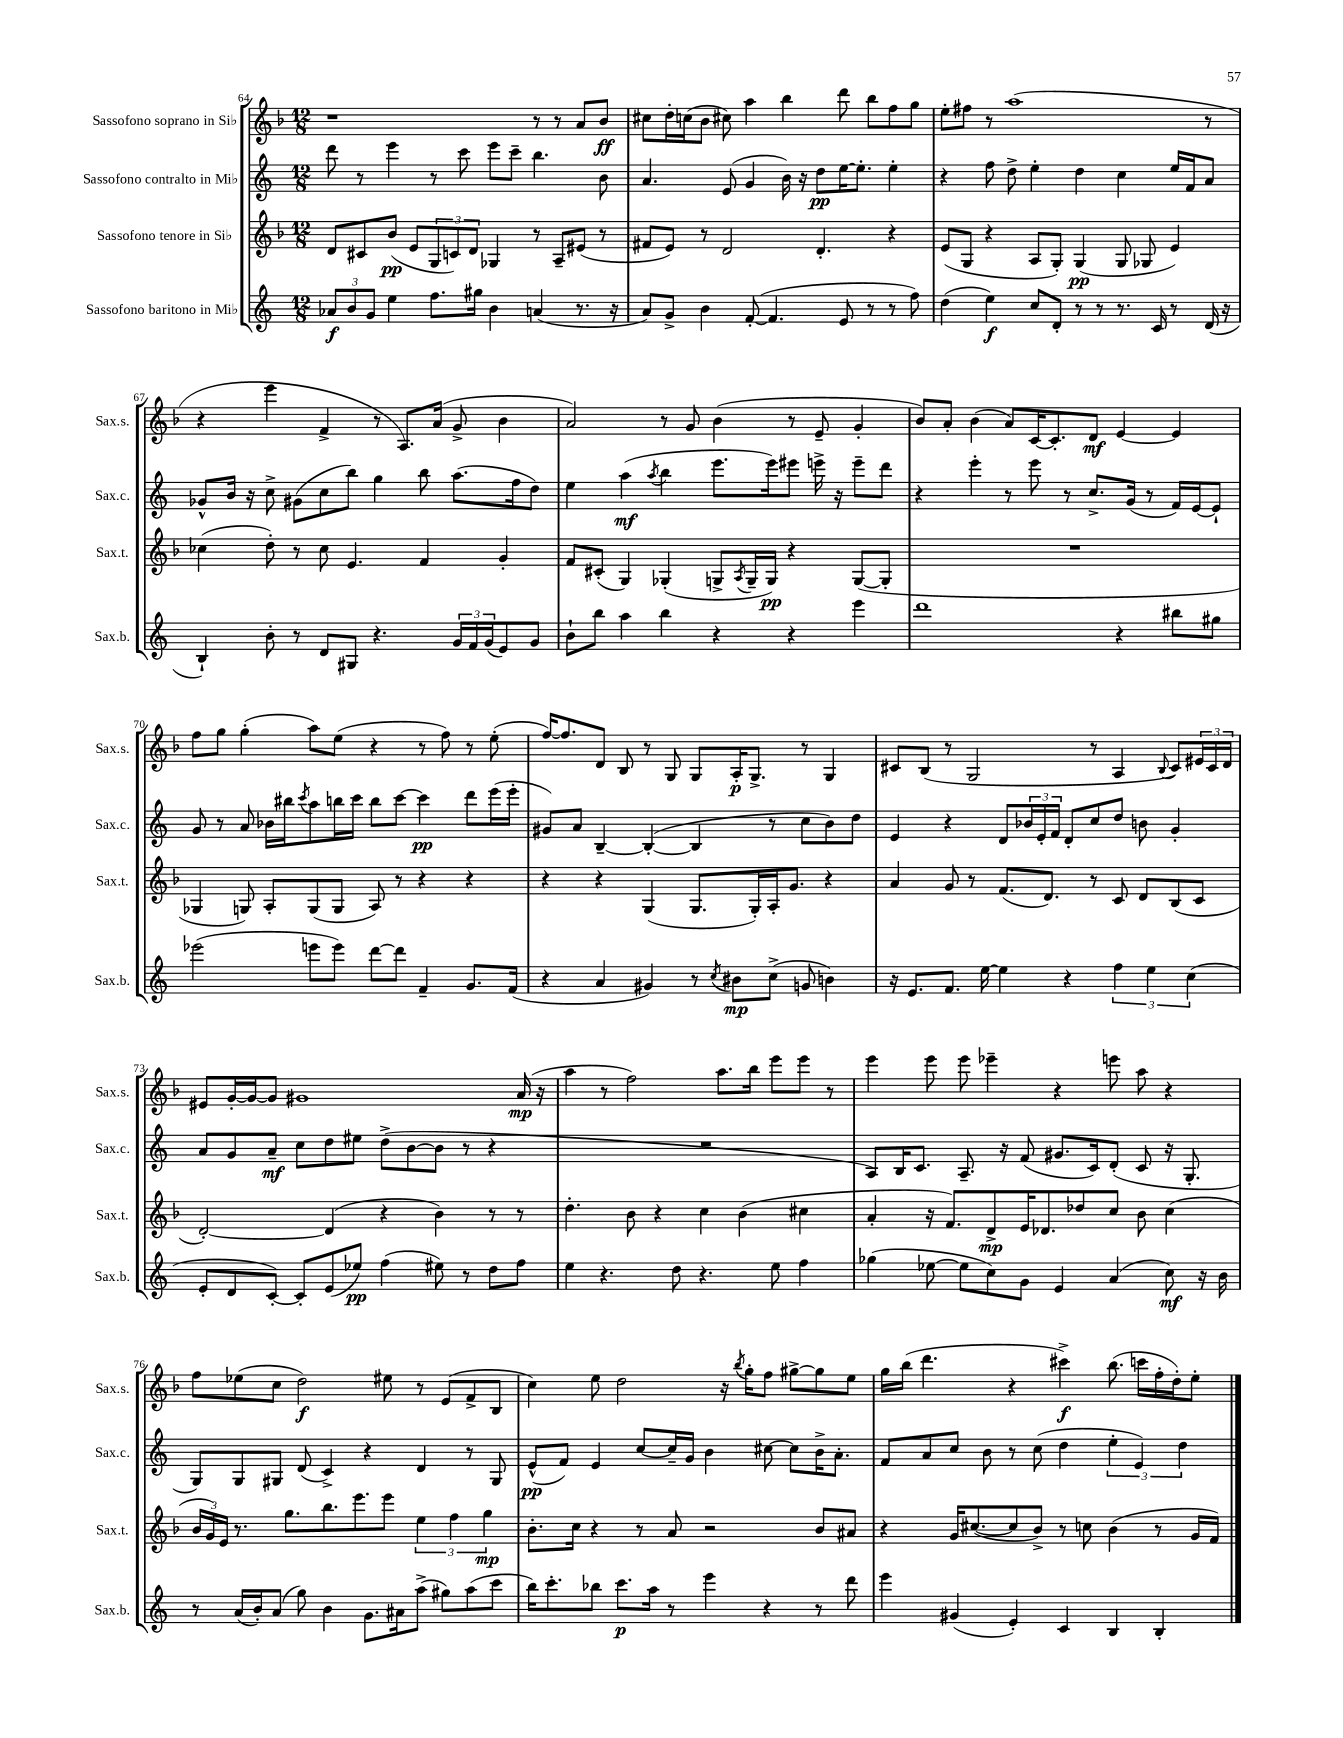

**kern	**kern	**kern	**kern
*staff4	*staff3	*staff2	*staff1
*clefG2	*clefG2	*clefG2	*clefG2
*k[]	*k[b-]	*k[]	*k[b-]
*M12/8	*M12/8	*M12/8	*M12/8
12a-	8d	8ddd	1r
12b	.	.	.
.	8c#	8r	.
12g	.	.	.
4ee	(8b-	4eee	.
.	8e	.	.
8.ff	12G	8r	.
.	12c)	.	.
.	.	8ccc	.
.	12d	.	.
16gg#	.	.	.
4b	4G-	8eee	.
.	.	8ccc~	.
(4a	8r	4.bb	8r
.	8A~	.	8r
8.r	(8e#	.	8a
.	8r	8b	8b-
16r	.	.	.
=	=	=	=
8a)	8f#	4.a	8cc#
8g^	8e)	.	16dd'
.	.	.	(16cc
4b	8r	.	8b-
.	2d	(8e	8cc#)
([8f'	.	4g	4aa
4.f]	.	.	.
.	.	16b)	4bb-
.	.	16r	.
.	4.d'	8dd	.
8e	.	[16ee	8ddd
.	.	8.ee']	.
8r	.	.	8bb-
8r	4r	4ee'	8ff
8ff)	.	.	8gg
=	=	=	=
(4dd	(8e	4r	8ee'
.	8G	.	8ff#
4ee)	4r	8ff	8r
.	.	8dd^	(1aa
8cc	8A	4ee'	.
8d'	8G')	.	.
8r	(4G	4dd	.
8r	.	.	.
8.r	8G	4cc	.
.	8G-	.	.
16c	.	.	.
8r	4e)	16ee	.
.	.	16f	.
(16d	.	8a	8r
16r	.	.	.
=	=	=	=
4B`)	(4cc-	8g-^^	4r
.	.	16b	.
.	.	16r	.
8b'	8dd')	8cc^	4eee
8r	8r	(8g#	.
8d	8cc-	8cc	4f^
8G#	4.e	8bb)	.
4.r	.	4gg	8r
.	.	.	8.A)
.	4f	8bb	.
.	.	.	(16a
24g	.	(8.aa	8g^
24f	.	.	.
(24g	.	.	.
8e)	4g'	.	4b-
.	.	16ff	.
8g	.	8dd)	.
=	=	=	=
8b`	8f	4ee	2a)
8bb	(8c#'	.	.
4aa	4G)	(4aa	.
.	.	8qaa	.
4bb	(4G-'	4bb	8r
.	.	.	8g
4r	8G^	8.eee	(4b-
.	8qA	.	.
.	16G~	.	.
.	16G)	16eee)	.
4r	4r	8eee#	8r
.	.	16eee^	8e~
.	.	16r	.
4eee	([8G	8eee~	4g'
.	8G']	8ddd	.
=	=	=	=
1ddd	1.r	4r	8b-)
.	.	.	8a'
.	.	4eee'	(4b-
.	.	8r	8a)
.	.	8eee	[16c
.	.	.	8.c']
.	.	8r	.
.	.	8.cc^	8d
4r	.	.	[4e
.	.	(16g	.
.	.	8r	.
8bb#	.	16f)	4e]
.	.	[16e	.
8gg#	.	8e`]	.
=	=	=	=
(2eee-	4G-	8g	8ff
.	.	8r	8gg
.	8G)	8a	(4gg'
.	8A'	16b-	.
.	.	16bb#	.
.	.	8qccc	.
8eee	(8G	8aa	8aa)
8eee)	8G	16bb	(8ee
.	.	16ccc	.
[8ddd	8A)	8bb	4r
8ddd]	8r	[8ccc	.
4f~	4r	4ccc]	8r
.	.	.	8ff)
8.g	4r	8ddd	8r
.	.	(16eee	(8ee'
(16f	.	16eee'	.
=	=	=	=
4r	4r	8g#)	[16ff)
.	.	.	8.ff]
.	.	8a	.
4a	4r	[4B~	8d
.	.	.	8B-
4g#)	(4G	(4B'_	8r
.	.	.	8G
8r	8.G	4B]	8G
8qcc	.	.	.
8b#	.	.	16A'
.	16G')	.	8.G^
(8cc^	16A'	8r	.
.	8.g	.	.
8g	.	8cc	8r
4b)	4r	8b)	4G
.	.	8dd	.
=	=	=	=
16r	4a	4e	8c#
8.e	.	.	.
.	.	.	(8B-
8.f	8g	4r	8r
.	8r	.	2G
[16ee	.	.	.
4ee]	(8.f	8d	.
.	.	24b-	.
.	.	24e'	.
.	8.d)	.	.
.	.	24f	.
4r	.	8d'	.
.	8r	8cc	8r
6ff	8c	8dd	4A
.	8d	8b	.
6ee	.	.	.
.	.	.	8qqB-
.	(8B-	4g'	8c#)
(6cc	.	.	.
.	8c	.	24e#
.	.	.	24c#
.	.	.	24d
=	=	=	=
8e'	[2d')	8a	8e#
8d	.	8g	[16g'
.	.	.	16g_
[8c')	.	8a~	8g]
8c']	.	8cc	1g#
(8e	(4d]	8dd	.
8ee-)	.	8ee#	.
(4ff	4r	(8dd^	.
.	.	[8b	.
8ee#)	4b-)	8b]	.
8r	.	8r	.
8dd	8r	4r	.
8ff	8r	.	(16a
.	.	.	16r
=	=	=	=
4ee	4.dd'	1.r	4aa
4.r	.	.	8r
.	8b-	.	2ff)
.	4r	.	.
8dd	.	.	.
4.r	4cc	.	.
.	.	.	8.aa
.	(4b-	.	.
.	.	.	16bb-
8ee	.	.	8eee
4ff	4cc#	.	8eee
.	.	.	8r
=	=	=	=
(4gg-	4a'	8A)	4eee
.	.	16B	.
.	.	8.c	.
[8ee-	16r	.	8eee
.	8.f)	.	.
8ee-]	.	8.A~	8eee
8cc)	8d^	.	4eee-~
.	.	16r	.
8g	16e	(8f	.
.	8.d-	.	.
4e	.	8.g#	4r
.	8dd-	.	.
.	.	16c)	.
(4a	8cc	(8d'	8eee
.	8b-	8c	8aa
8cc)	(4cc	16r	4r
.	.	8.G'	.
16r	.	.	.
16b	.	.	.
=	=	=	=
8r	24b-	8G)	8ff
.	24g)	.	.
.	24e	.	.
(16a	8.r	8G	(8ee-
16b')	.	.	.
(8a	.	8G#	8cc
.	8.gg	.	.
8gg)	.	(8d	2dd)
4b	8.bb-	4c^)	.
.	8.eee	.	.
8.g	.	4r	.
.	8eee	.	8ee#
16a#	.	.	.
(8aa^	6ee	4d	8r
8gg#)	.	.	(8e
.	6ff	.	.
(8aa	.	8r	8f^
.	6gg	.	.
8ccc	.	8G#	8B-
=	=	=	=
16bb)	8.b-'	(8e^^	4cc)
8.ccc'	.	.	.
.	.	8f)	.
.	16cc	.	.
8bb-	4r	4e	8ee
8.ccc	.	.	2dd
.	8r	[8cc	.
16aa	.	.	.
8r	8a	16cc~]	.
.	.	16g	.
4eee	2r	4b	.
.	.	.	16r
.	.	.	8qbb-
.	.	.	16gg'
4r	.	[8cc#	8ff
.	.	8cc#]	[8gg#^
8r	8b-	16b^	8gg#]
.	.	8.a'	.
8ddd	8a#	.	8ee
=	=	=	=
4eee	4r	8f	16gg
.	.	.	(16bb-
.	.	8a	4.ddd
(4g#	16g	8cc	.
.	([8.cc#	.	.
.	.	8b	.
4e')	8cc#]	8r	4r
.	8b-^)	(8cc	.
4c	8r	4dd	4ccc#^)
.	8cc	.	.
4B	(4b-	6ee'	(8.bb-
.	.	6e)	.
.	.	.	16ccc
4B'	8r	.	16ff'
.	.	.	16dd')
.	.	6dd	.
.	16g	.	8ee'
.	16f)	.	.
==	==	==	==
*-	*-	*-	*-
